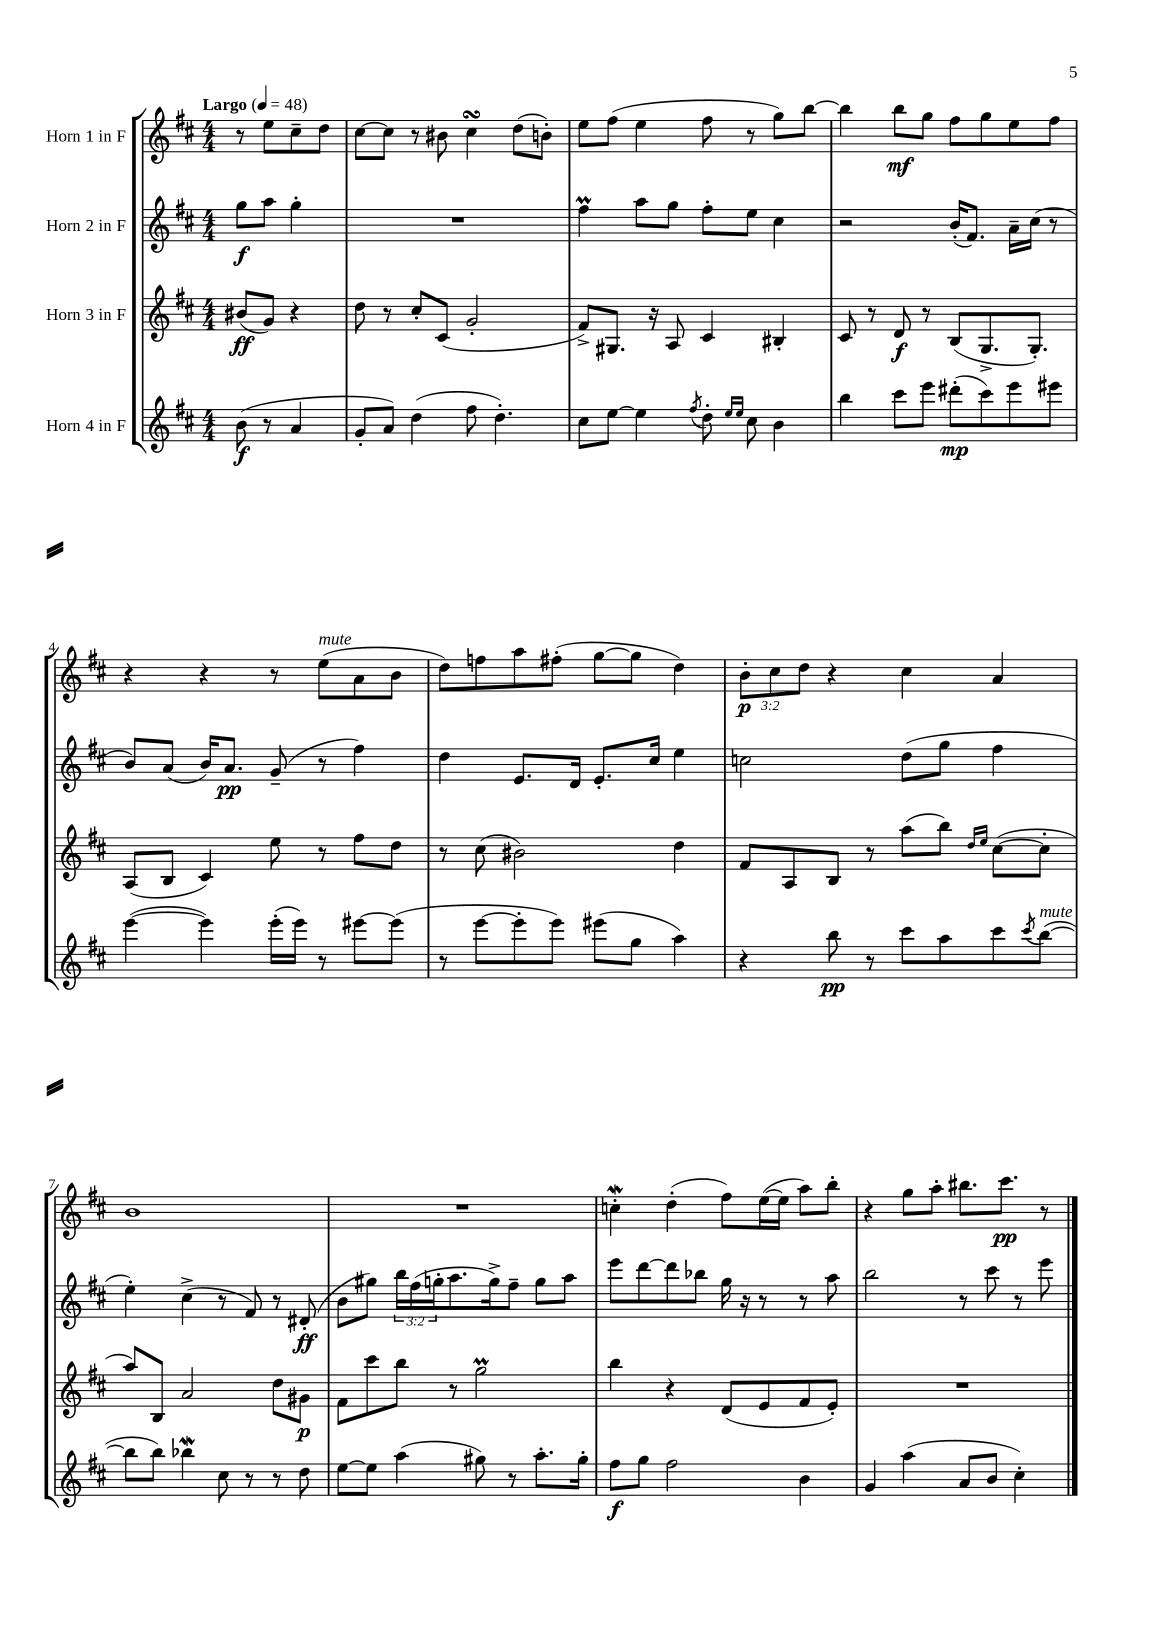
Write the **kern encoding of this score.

**kern	**kern	**kern	**kern
*staff4	*staff3	*staff2	*staff1
*clefG2	*clefG2	*clefG2	*clefG2
*k[f#c#]	*k[f#c#]	*k[f#c#]	*k[f#c#]
*M4/4	*M4/4	*M4/4	*M4/4
*MM48	*MM48	*MM48	*MM48
(8b\	(8b#/L	8gg\L	8r
8r	8g/J)	8aa\J	8ee\L
4a/	4r	4gg'\	8cc#~\
.	.	.	8dd\J
=	=	=	=
8g'/L	8dd\	1r	[8cc#\L
8a/J)	8r	.	8cc#\]J
(4dd\	8cc#'/L	.	8r
.	(8c#/J	.	8b#\
8ff#\	2g'/	.	4cc#\
4.dd'\)	.	.	.
.	.	.	(8dd\L
.	.	.	8b'\J)
=	=	=	=
8cc#\L	8f#^/L)	4ff#\	8ee\L
[8ee\J	8.G#/J	.	(8ff#\J
4ee\]	.	8aa\L	4ee\
.	16r	.	.
.	8A/	8gg\J	.
8qff#/	.	.	.
8dd'\	4c#/	8ff#'\L	8ff#\
16qqee/LL	.	.	.
16qqee/JJ	.	.	.
8cc#\	.	8ee\J	8r
4b\	4B#'/	4cc#\	8gg\L)
.	.	.	[8bb\J
=	=	=	=
4bb\	8c#/	2r	4bb\]
.	8r	.	.
8ccc#\L	8d/	.	8bb\L
8eee\J	8r	.	8gg\J
(8ddd#'\L	(8B/L	(16b'/LK	8ff#\L
.	.	8.f#/J)	.
8ccc#\)	8.G^/	.	8gg\
8eee\	.	16a~\LL	8ee\
.	8.G'/J)	(16cc#\JJ	.
8eee#\J	.	8r	8ff#\J
=	=	=	=
([4eee\	(8A/L	8b/L)	4r
.	8B/J	(8a/J	.
4eee\])	4c#/)	16b/LK)	4r
.	.	8.a/J	.
(16eee'\LL	8ee\	(8g~/	8r
16eee\JJ)	.	.	.
8r	8r	8r	(8ee\L
[8eee#\L	8ff#\L	4ff#\)	8a\
(8eee#\]J	8dd\J	.	8b\J
=	=	=	=
8r	8r	4dd\	8dd\L)
[8eee\L	(8cc#\	.	8ff\
8eee'\]	2b#\)	8.e/L	8aa\
8eee\J)	.	.	(8ff#'\J
.	.	16d/Jk	.
(8eee#\L	.	8.e'/L	[8gg\L
8gg\J	.	.	8gg\]J
.	.	16cc#/Jk	.
4aa\)	4dd\	4ee\	4dd\)
=	=	=	=
4r	8f#/L	2cc\	12b'\L
.	.	.	12cc#\
.	8A/	.	.
.	.	.	12dd\J
8bb\	8B/J	.	4r
8r	8r	.	.
8ccc#\L	(8aa\L	(8dd\L	4cc#\
8aa\	8bb\J)	8gg\J	.
.	16qqdd/LL	.	.
.	16qqee/JJ	.	.
8ccc#\	([8cc#\L	4ff#\	4a/
8qccc#/	.	.	.
([8bb\J	8cc#'\]J	.	.
=	=	=	=
8bb\]L	8aa/L)	4ee'\)	1b
8bb\J)	8B/J	.	.
4bb-\	2a/	(4cc#^\	.
8cc#\	.	8r	.
8r	.	8f#/)	.
8r	8dd\L	8r	.
8dd\	8g#\J	(8d#'/	.
=	=	=	=
[8ee\L	8f#\L	8b\L	1r
8ee\]J	8ccc#\	8gg#\J)	.
(4aa\	8bb\J	24bb\LL	.
.	.	(24ff#\	.
.	.	24gg'\J	.
.	8r	8.aa\	.
8gg#\)	2gg\	.	.
.	.	16gg^\k)	.
8r	.	8ff#~\J	.
8.aa'\L	.	8gg\L	.
.	.	8aa\J	.
16gg#'\Jk	.	.	.
=	=	=	=
8ff#\L	4bb\	8eee\L	4cc'\
8gg\J	.	[8ddd\	.
2ff#\	4r	8ddd\]	(4dd'\
.	.	8bb-\J	.
.	(8d/L	16gg\	8ff#\L)
.	.	16r	.
.	8e/	8r	([16ee\L
.	.	.	16ee\]JJ
4b\	8f#/	8r	8aa\L)
.	8e'/J)	8aa\	8bb'\J
=	=	=	=
4g/	1r	2bb\	4r
(4aa\	.	.	8gg\L
.	.	.	8aa'\J
8a/L	.	8r	8.bb#\L
8b/J	.	8ccc#\	.
.	.	.	8.ccc#\J
4cc#'\)	.	8r	.
.	.	8eee\	8r
==	==	==	==
*-	*-	*-	*-
